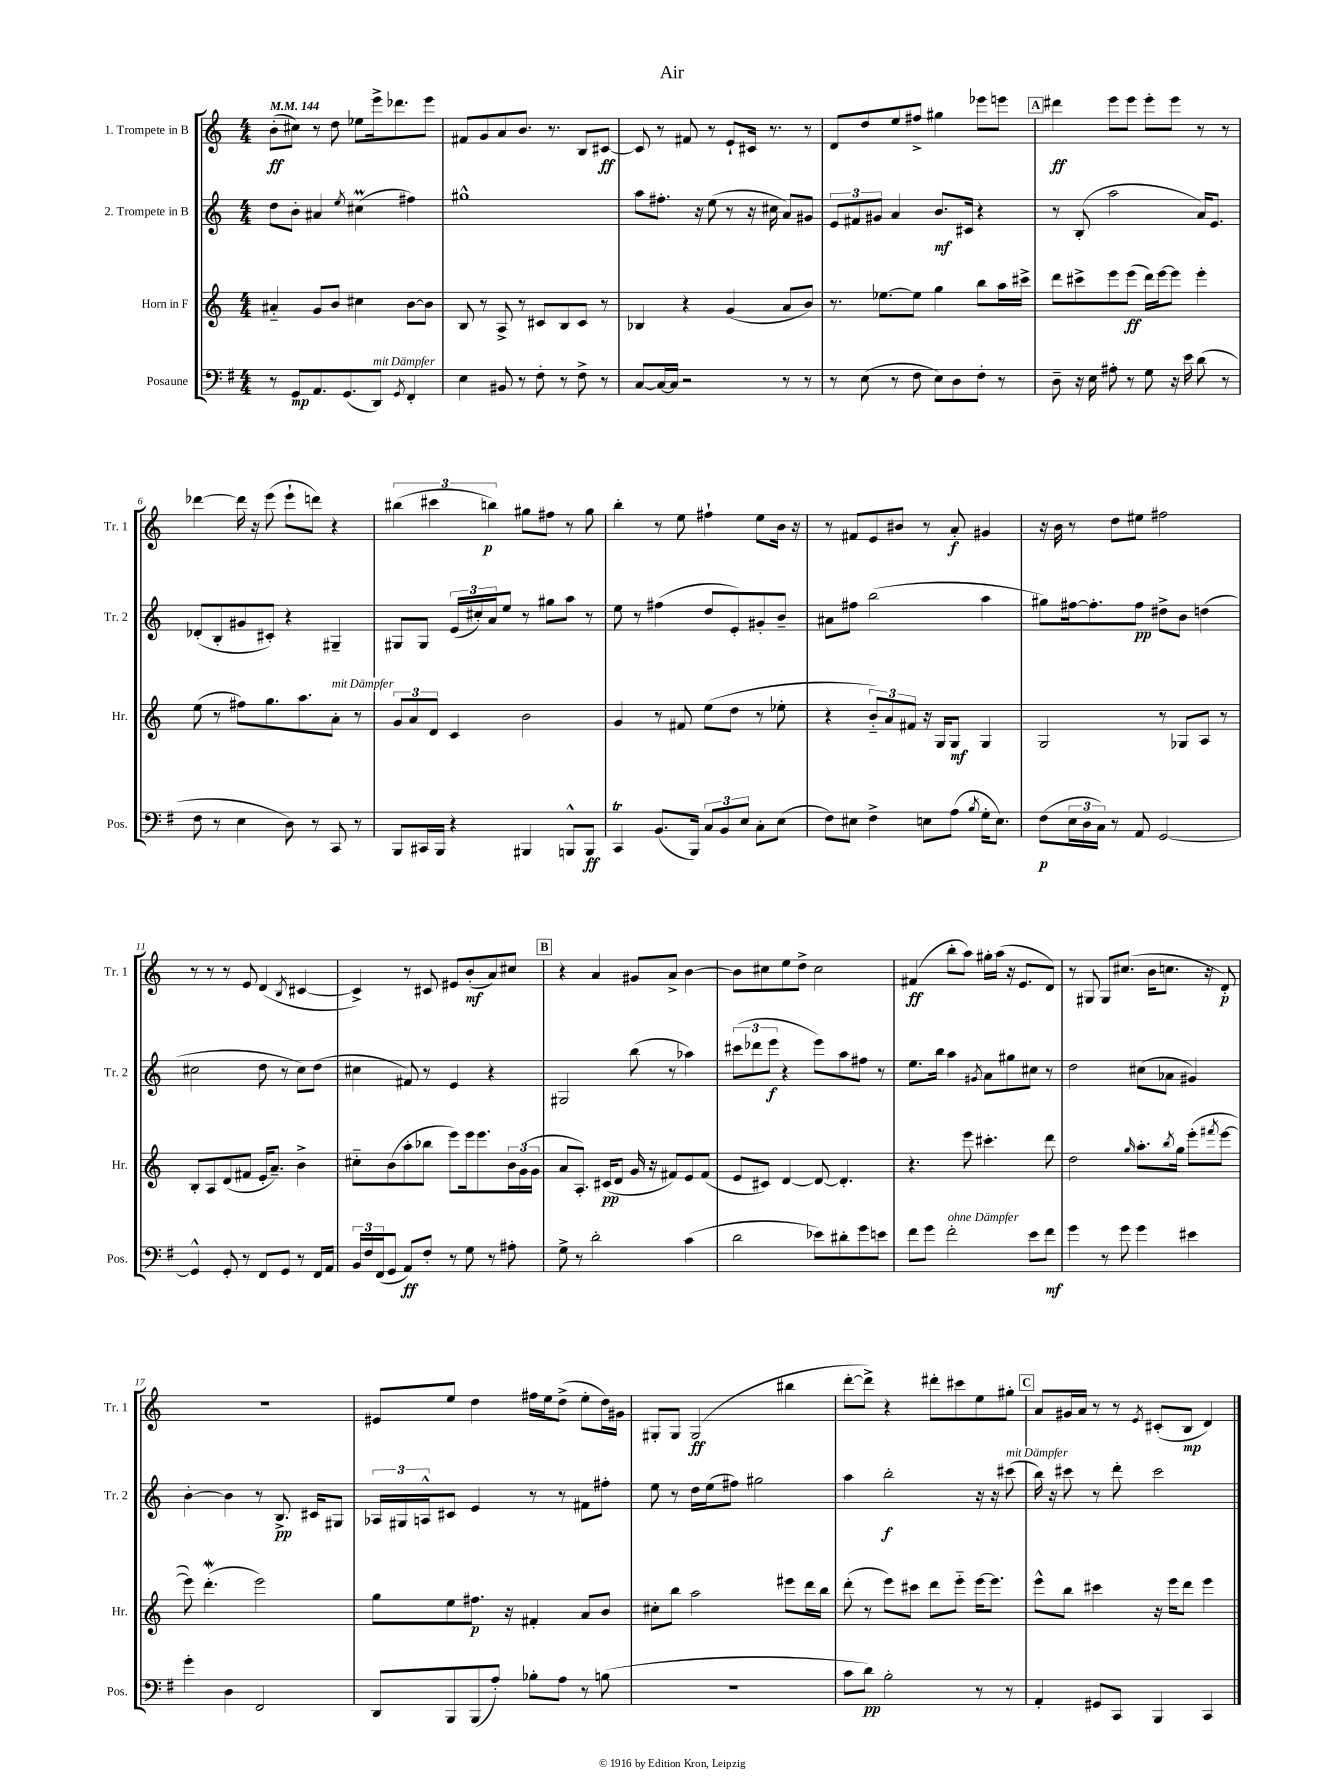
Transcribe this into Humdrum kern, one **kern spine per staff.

**kern	**kern	**kern	**kern
*staff4	*staff3	*staff2	*staff1
*clefF4	*clefG2	*clefG2	*clefG2
*k[f#]	*k[]	*k[]	*k[]
*M4/4	*M4/4	*M4/4	*M4/4
*MM144	*MM144	*MM144	*MM144
8r	4a#'~	8dd	(8b'
8GG	.	8b'	8cc#)
8.AA	8g	4a#	8r
.	8b	.	8dd
(8.GG	.	.	.
.	.	8qee	.
.	4cc#	(4cc#	8ee-
8DD)	.	.	16eee^
.	.	.	8.ddd-
8qGG	.	.	.
4FF#'	[8b	4ff#)	.
.	8b]	.	8eee
=	=	=	=
4E	8B	1gg#^^	8f#
.	8r	.	8g
8BB#	8A^	.	8a
8r	8r	.	8.b
8F#'	8c#	.	.
.	.	.	8.r
8r	8B	.	.
8F#^	8c#	.	8B
8r	8r	.	[8c#
=	=	=	=
[8C	4B-	8aa	8c#]
16C_	.	8.ff#'	8r
16C]	.	.	.
2r	4r	.	8f#
.	.	16r	.
.	.	(8ee	8r
.	(4g	8r	8e`
.	.	16r	16c#
.	.	16cc#	8.r
8r	8a	8a)	.
8r	8b)	8g#	8r
=	=	=	=
8r	8.r	12e	8d
.	.	12f#	.
(8E	.	.	8dd
.	.	12g#	.
.	[8.ee-	.	.
8r	.	4a	8ee
8F#	8ee-]	.	8ff#^
8E)	4gg	8.b	4gg#
8D	.	.	.
.	.	16c#	.
8F#'	8bb	4r	8eee-
8r	16aa	.	8eee
.	16ccc#^	.	.
=	=	=	=
8D~	8ddd	8r	4ddd#
16r	8ccc#^	(8B'	.
16E	.	.	.
8A#'	8eee	2aa	8eee
8r	(8eee	.	8eee
8G	16ddd)	.	8eee'
.	[16eee	.	.
16r	8eee]	.	8eee
16e	.	.	.
(8d	4eee'	16a)	8r
.	.	8.e	.
8r	.	.	8r
=	=	=	=
8F#	(8ee	(8d-'	[4ddd-
8r	8r	8B'	.
4E	8ff#)	8g#	16ddd-]
.	.	.	16r
.	8.gg	8c#')	(8eee
8D)	.	4r	8eee`
.	8.aa	.	.
8r	.	.	8ddd)
8CC	8a'	4G#~	4r
8r	8r	.	.
=	=	=	=
8BBB	12g	8G#	(6bb#
.	12a	.	.
16CC#	.	8G#	.
.	12d	.	6ccc#
16BBB	.	.	.
4r	4c	(24e	.
.	.	24cc#')	.
.	.	24a	6bb)
.	.	8ee	.
4BBB#	2b	8r	8gg#
.	.	8gg#	8ff#
8BBB^^	.	8aa	8r
8BBB	.	8r	8gg#
=	=	=	=
4CC	4g	8ee	4bb'
.	.	8r	.
(8.BB	8r	(4ff#	8r
.	8f#	.	8ee
16BBB)	.	.	.
12C	(8ee	8dd	4ff#`
12BB	.	.	.
.	8dd	8e')	.
12E	.	.	.
8C'	8r	8g#'	8ee
(8E	8ee-'	8b~	16b
.	.	.	16r
=	=	=	=
8F#)	4r	8a#	8r
8E#	.	8ff#	8f#
4F#^	12b'~)	(2bb	8e
.	12a	.	.
.	.	.	8b#
.	12f#	.	.
8E	16r	.	8r
.	16G	.	.
(8A	8G	.	8a'
8qB	.	.	.
16G'	4G	4aa	4g#
8.E)	.	.	.
=	=	=	=
(8F#	2G	8gg#)	16r
.	.	.	16b
24E	.	[16ff#	8r
24D	.	.	.
.	.	8.ff#']	.
24C)	.	.	.
8r	.	.	8dd
8AA	.	8ff#	8ee#
[2GG	8r	8dd#^	2ff#
.	8G-	8b	.
.	8A	(4dd	.
.	8r	.	.
=	=	=	=
4GG^^]	8B'	2cc#	8r
.	8A	.	8r
8GG'	(8d	.	8r
8r	8f#	.	8e
8FF#	16e'	8dd	(4d
.	8.a~)	.	.
8GG	.	8r	.
.	.	.	8qB
8r	4b^	8cc#)	[4c#
16FF#	.	(8dd	.
16AA	.	.	.
=	=	=	=
24BB	8cc#'~	4cc#	4c#^])
24F#	.	.	.
(24FF#	.	.	.
8GG	(8b	.	.
8AA)	8aa'	8f#)	8r
8F#'	8bb-	8r	8c#
8r	8eee)	4e	8e#
8G	16eee	.	(8b'
.	8.eee	.	.
8r	.	4r	8a)
8A#'	24b	.	8cc#
.	(24g	.	.
.	24g	.	.
=	=	=	=
8G^	8a	2G#	4r
8r	8.A')	.	.
2d'	.	.	4a
.	(16c#	.	.
.	8d	.	.
.	16g	(8bb	8g#
.	16r	.	.
.	8f#)	8r	8a^
(4c	8e	4aa-)	[4b
.	(8f#	.	.
=	=	=	=
2d	8e	(12ccc#	8b]
.	.	12ddd-	.
.	8c#)	.	8cc#
.	.	12eee	.
.	[4d	4r	8ee
.	.	.	8dd^
8e-)	8d_	8eee)	2cc#
8d#'	4.d']	8aa	.
8g	.	8ff#	.
8e	.	8r	.
=	=	=	=
8f#	4.r	8.ee	(4f#
8g	.	.	.
.	.	16bb	.
2f#'	.	4aa	8bb'
.	8eee	.	8aa)
.	.	8qg#	.
.	4.ccc#'	8a	16gg#'
.	.	.	(16aa
.	.	8gg#	16r
.	.	.	8.e
8e	.	8cc#	.
8f#	8ddd	8r	8d)
=	=	=	=
4g	2dd	2dd	8r
.	.	.	8G#
8r	.	.	8G#
8g	.	.	(8.cc#
.	16qqgg	.	.
4g	8.aa'	(8cc#	.
.	.	.	16b
.	.	8a-	8.cc
.	8qbb	.	.
.	16gg	.	.
4e#	(8eee'	4g#)	.
.	.	.	16r
.	8qfff#	.	.
.	[8eee	.	8d')
=	=	=	=
4g'	8eee])	[4b'	1r
.	(4.ddd'	.	.
4D	.	4b]	.
2FF#	2eee)	8r	.
.	.	8.B^	.
.	.	16c#	.
.	.	8G#	.
=	=	=	=
8DD	8gg	24A-	8e#
.	.	24G#	.
.	.	24A^^	.
8BBB	8ee	8c#	8ee
(8BBB	8.ff#	4e	4dd
8A')	.	.	.
.	16r	.	.
8B-'	4f#'	8r	16ff#
.	.	.	16ee
8A	.	8r	(8dd^
8r	8a	8f#	8ee'
(8B	8b	8ff#'	16dd)
.	.	.	16g#
=	=	=	=
1r	8cc#'	8ee	8G#'
.	8bb	8r	8G#
.	2aa	16dd	(2G#
.	.	(16ee	.
.	.	8ff#)	.
.	.	2gg#	.
.	8eee#	.	4bb#
.	16ddd	.	.
.	16bb	.	.
=	=	=	=
8c	(8ddd'	4aa	[8ddd'
8d)	8r	.	8ddd^])
2B'	8eee)	2bb'	4r
.	8ccc#	.	.
.	8ddd	.	8ddd#'
.	8eee'~	.	8ccc#
8r	[16eee	16r	8ee
.	8.eee]	16r	.
8r	.	(8ccc#	8gg#'
=	=	=	=
4AA'	8eee^^	16bb)	8a
.	.	16r	.
.	8bb	8ccc#	16g#
.	.	.	16a
8GG#	4ccc#	8r	8r
8CC	.	8ddd'	8r
.	.	.	8qe
4BBB	16r	2ccc#	(8c#'
.	16eee	.	.
.	8ddd	.	8B
4CC	4eee	.	4d)
==	==	==	==
*-	*-	*-	*-
